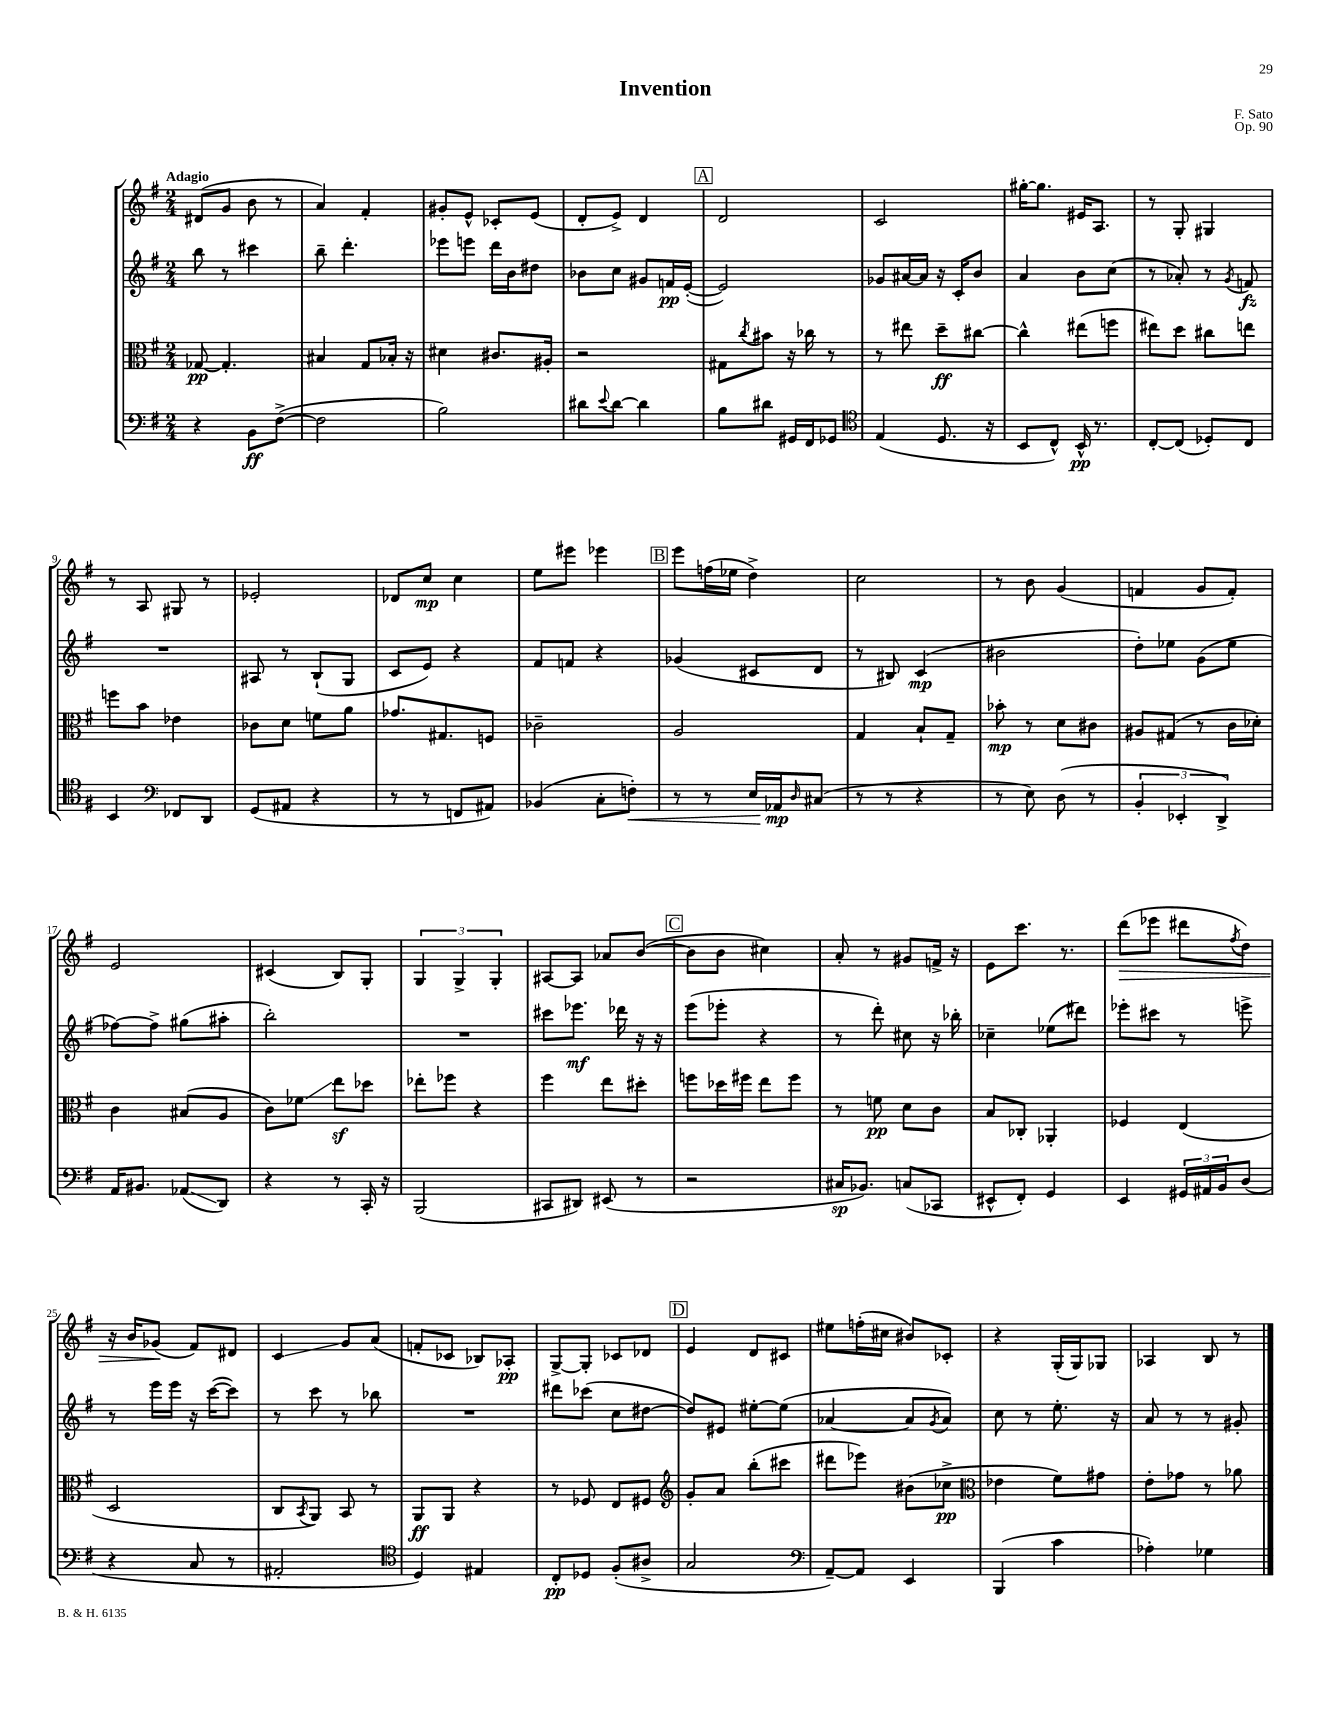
\header { title = "Invention" composer = "F. Sato" opus = "Op. 90" }
<<
\new StaffGroup <<
\new Staff = "s0" {
    \clef treble \key g \major \numericTimeSignature \time 2/4 \tempo "Adagio"
    dis'8( g'8 b'8 r8 |
    a'4) fis'4-. |
    gis'8-. e'8-^ ces'8-. e'8( |
    d'8-. e'8->) d'4 |
    \mark \markup { \box "A" } d'2 |
    c'2 |
    gis''16~-. gis''8. eis'16 a8. |
    r8 g8-. gis4 |
    r8 a8 gis8 r8 |
    ees'2-. |
    des'8 c''8\mp c''4 |
    e''8 eis'''8 ees'''4 |
    \mark \markup { \box "B" } e'''8 f''16( ees''16 d''4->) |
    c''2 |
    r8 b'8 g'4( |
    f'4 g'8 f'8-.) |
    e'2 |
    cis'4( b8) g8-. |
    \tuplet 3/2 { g4 g4-> g4-. } |
    ais8~ ais8 aes'8 b'8~( |
    \mark \markup { \box "C" } b'8 b'8 cis''4) |
    a'8-. r8 gis'8 f'16-> r16 |
    e'8 c'''8. r8. |
    d'''8\>( ees'''8 dis'''8 \acciaccatura { fis''8 } d''8) |
    r16 b'16 ges'8\!( fis'8) dis'8 |
    c'4\glissando g'8 a'8( |
    f'8-. ces'8 bes8) aes8-.\pp |
    g8~-> g8-. ces'8 des'8 |
    \mark \markup { \box "D" } e'4 d'8 cis'8 |
    eis''8 f''16-.( cis''16 bis'8) ces'8-. |
    r4 g16-.( g16) ges8 |
    aes4 b8 r8 \bar "|." |
}
\new Staff = "s1" {
    \clef treble \key g \major \numericTimeSignature \time 2/4
    b''8 r8 cis'''4 |
    b''8-- d'''4.-. |
    ees'''8 e'''8 d'''16 b'16 dis''8 |
    bes'8 c''8 gis'8 f'16\pp e'16~-.( |
    \mark \markup { \box "A" } e'2) |
    ges'8 ais'16~ ais'16 r16 c'16-. b'8 |
    a'4 b'8 c''8( |
    r8 aes'8-.) r8 \acciaccatura { g'8 } f'8\fz |
    R2 |
    ais8 r8 b8-!( g8 |
    c'8 e'8) r4 |
    fis'8 f'8 r4 |
    \mark \markup { \box "B" } ges'4( cis'8 d'8 |
    r8 bis8) c'4\mp( |
    bis'2 |
    d''8-.) ees''8 g'8( ees''8 |
    fes''8~) fes''8-> gis''8( ais''8-. |
    b''2-.) |
    R2 |
    cis'''8 ees'''8.\mf des'''16 r16 r16 |
    \mark \markup { \box "C" } e'''8( ees'''8-. r4 |
    r8 d'''8-.) cis''8 r16 bes''16-. |
    ces''4-- ees''8( dis'''8) |
    ees'''8-. cis'''8 r8 e'''8-> |
    r8 e'''16 e'''16 r16 c'''16~( c'''8) |
    r8 c'''8 r8 bes''8 |
    R2 |
    dis'''8 ces'''8( c''8 dis''8~ |
    \mark \markup { \box "D" } dis''8) eis'8 eis''8~-. eis''8( |
    aes'4~ aes'8 \acciaccatura { g'8 } aes'8) |
    c''8 r8 e''8.-. r16 |
    a'8 r8 r8 gis'8-. \bar "|." |
}
\new Staff = "s2" {
    \clef alto \key g \major \numericTimeSignature \time 2/4
    ges8~\pp ges4.-. |
    bis4 g8 bes16-. r16 |
    dis'4 cis'8. ais16-. |
    r2 |
    \mark \markup { \box "A" } gis8 \acciaccatura { c''8 } bis'8 r16 ces''16 r8 |
    r8 eis''8 d''8--\ff cis''8~ |
    cis''4-^ eis''8( f''8 |
    eis''8) d''8 cis''8 e''8 |
    f''8 b'8 ees'4 |
    ces'8 d'8 f'8 a'8 |
    ges'8. gis8. f8 |
    ces'2-- |
    \mark \markup { \box "B" } a2 |
    g4 b8-! g8-- |
    bes'8-.\mp r8 d'8 cis'8 |
    ais8 gis8( r8 c'16 des'16-.) |
    c'4 bis8( a8 |
    c'8) fes'8\glissando e''8\sf des''8 |
    ees''8-. fes''8 r4 |
    fis''4 e''8 dis''8-. |
    \mark \markup { \box "C" } f''8 des''16 fis''16 e''8 fis''8 |
    r8 f'8\pp d'8 c'8 |
    b8 ces8-. aes,4-. |
    fes4 e4( |
    d2 |
    c8 \acciaccatura { b,8 } a,8) b,8 r8 |
    a,8\ff a,8 r4 |
    r8 fes8 e8 fis8 |
    \mark \markup { \box "D" } \clef treble g'8-. a'8 b''8-.( cis'''8 |
    dis'''8 ees'''8) bis'8( ces''8->\pp |
    \clef alto ees'4 fis'8) gis'8 |
    e'8-. ges'8 r8 aes'8 \bar "|." |
}
\new Staff = "s3" {
    \clef bass \key g \major \numericTimeSignature \time 2/4
    r4 b,8\ff fis8~->( |
    fis2 |
    b2) |
    dis'8 \appoggiatura { e'8 } dis'8~ dis'4 |
    \mark \markup { \box "A" } b8 dis'8 gis,16 fis,16 ges,8 |
    \clef tenor e4( d8. r16 |
    b,8 c8-^) b,16-^\pp r8. |
    c8~-. c8( des8-.) c8 |
    b,4 \clef bass fes,8 d,8 |
    g,8( ais,8 r4 |
    r8 r8 f,8 ais,8) |
    bes,4( c8-. f8-.\<) |
    \mark \markup { \box "B" } r8 r8 e16 aes,16\mp\! \grace { d16 } cis8( |
    r8 r8 r4 |
    r8 e8) d8( r8 |
    \tuplet 3/2 { b,4-. ees,4-. d,4->) } |
    a,16 bis,8. aes,8\glissando( d,8) |
    r4 r8 c,16-. r16 |
    b,,2( |
    cis,8 dis,8) eis,8( r8 |
    \mark \markup { \box "C" } r2 |
    cis16\sp bes,8.) c8( ces,8 |
    eis,8-^ fis,8-.) g,4 |
    e,4 \tuplet 3/2 { gis,16 ais,16 b,16 } d8( |
    r4 c8 r8 |
    ais,2-. |
    \clef tenor d4) eis4 |
    c8-.\pp des8 fis8-.( ais8-> |
    \mark \markup { \box "D" } g2 |
    \clef bass a,8~--) a,8 e,4 |
    b,,4( c'4 |
    aes4-.) ges4 \bar "|." |
}
>>
>>
